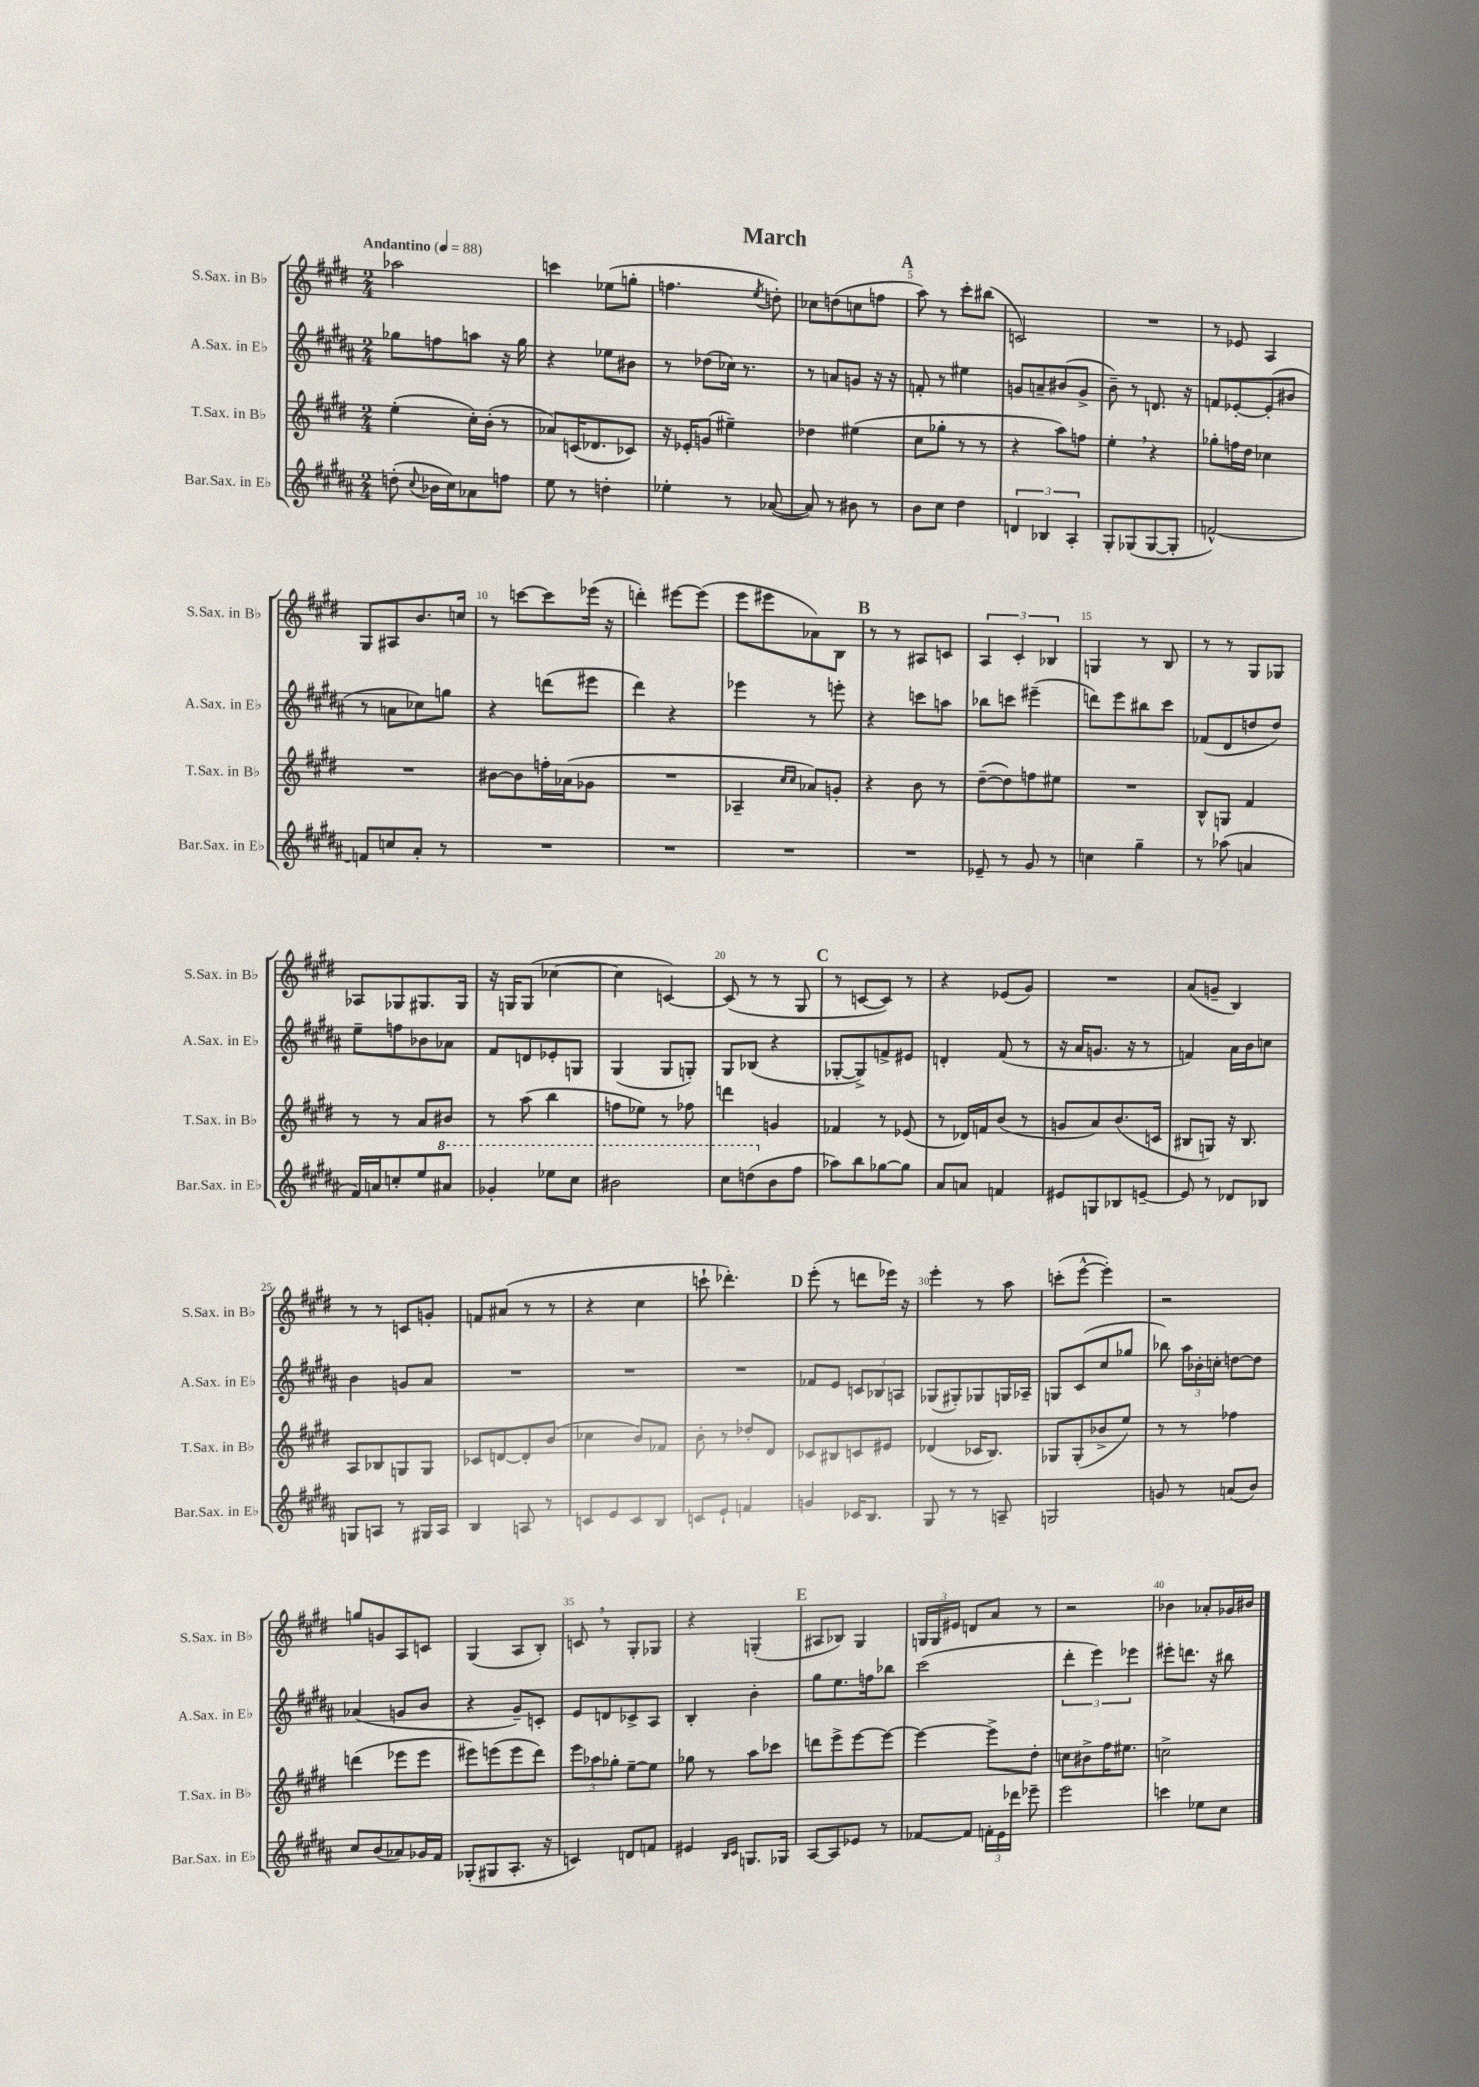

**kern	**kern	**kern	**kern
*staff4	*staff3	*staff2	*staff1
*clefG2	*clefG2	*clefG2	*clefG2
*k[f#c#g#d#a#]	*k[f#c#g#d#]	*k[f#c#g#d#a#]	*k[f#c#g#d#]
*M2/4	*M2/4	*M2/4	*M2/4
*MM88	*MM88	*MM88	*MM88
(8dd'	(4ee'	8gg-	2aa-
8qqcc#	.	.	.
16b-	.	8ff	.
16cc#)	.	.	.
8a-	16cc#')	8aa	.
.	(16b'	.	.
8ff	8r	16r	.
.	.	16gg-	.
=	=	=	=
8ee	8a-)	4r	4ccc
8r	(16c	.	.
.	8.d-	.	.
4dd'	.	8ee-	(8ee-
.	8c-)	8b#	8gg'
=	=	=	=
4ee-'	16r	8r	4.ff
.	16e-'	.	.
.	(8g	(8dd-	.
8r	4ee#~)	16cc-)	.
.	.	8.r	.
.	.	.	8qee
([8a-	.	.	8dd')
=	=	=	=
8a-])	4dd-	8r	8cc-
8r	.	8a	(8dd
8b#	(4ee#	8g	8cc
8r	.	16r	8ff
.	.	16r	.
=	=	=	=
8b	8cc#	8f'	8aa)
8cc#	8gg-'	8r	8r
4dd#	8r	4ee#	8ccc#'
.	8r	.	(8bb#
=	=	=	=
6d	4r	8g	2c)
.	.	8a~	.
6B-	.	.	.
.	8aa)	(8b#	.
6A#'	.	.	.
.	8ff	8g^	.
=	=	=	=
8G#'	4ee'	8b~)	2r
(8G-	.	8r	.
[8G-	4r	8.d	.
8G-']	.	.	.
.	.	16r	.
=	=	=	=
[2f^^)	8gg-'	8f	8r
.	16ff	[8e-'	8e-
.	16dd#	.	.
.	4cc-	(8e-']	4A
.	.	8b#	.
=	=	=	=
8f]	2r	8r	8G#
8cc	.	8a	8A#
8a#'	.	8cc-)	8.b
8r	.	8gg	.
.	.	.	16cc
=	=	=	=
2r	[8b#	4r	8r
.	8b#]	.	[8ccc
.	16ff'	(8ddd	8ccc]
.	(16a-	.	.
.	8g-	8eee#	(16eee-
.	.	.	16r
=	=	=	=
2r	2r	4ddd#)	4ddd')
.	.	4r	[8eee#
.	.	.	(8eee#]
=	=	=	=
2r	4A-~	4eee-	8eee
.	.	.	8eee#
.	16qqcc#	.	.
.	16qqcc#	.	.
.	8a-)	8r	8a-)
.	8g'	8eee'	8B
=	=	=	=
2r	4r	4r	8r
.	.	.	8r
.	8b	8ccc	8A#
.	8r	8aa	8c
=	=	=	=
8e-~	([8dd#~	8bb-	6A
8r	8dd#])	8ccc	.
.	.	.	6c#'
8g#	8ff	(4eee#~	.
.	.	.	6B-
8r	8ee#	.	.
=	=	=	=
4cc	2r	8ddd)	4G
.	.	8eee	.
4gg#~	.	8bb#	8r
.	.	8ccc#	8B
=	=	=	=
8r	8B^^	(8f-	8r
(8aa-	8G	8d#	8r
4a	4f#	8dd	8G#
.	.	8dd)	8G-
=	=	=	=
16f#)	8r	8ee~	8A-
16a	.	.	.
8cc'	8r	8ff	8G-
8ee	8a	8b-	8.G#
8aa#	8b#	8a-	.
.	.	.	16G#
=	=	=	=
4gg-'	8r	8f#	16r
.	.	.	16G
.	(8aa	8d	(8G
8eee-	4bb	8e-'	[4cc-
8ccc#	.	8G	.
=	=	=	=
2bb#	8ff	(4G#	4cc-]
.	8ee-)	.	.
.	8r	8G#	[4c)
.	8ff-	8G')	.
=	=	=	=
8ccc#	4ddd	8G#	(8c]
(8ddd	.	(8B-	8r
8b	4g	4r	8r
8ff#	.	.	8G#
=	=	=	=
8aa-)	4f-	[8G-'	8r
8bb	.	8G-^])	[8c
[8gg-	8r	8f^	8c])
8gg-]	(8e-	8e#	8r
=	=	=	=
8a#	8r	4d'	4r
8a	16d-)	.	.
.	16f	.	.
4f	(8b	(8f#	(8e-
.	8r	8r	8g#)
=	=	=	=
8e#	8g	16r	2r
.	.	16a#	.
8G	8a)	8.g	.
8B-	(8.b	.	.
.	.	16r	.
[8e~	.	8r	.
.	16c	.	.
=	=	=	=
8e]	8B#	4f)	(8a
8r	8G)	.	8g~
8d-	16r	16a#	4B)
.	8.B#	16b	.
8B-	.	8cc	.
=	=	=	=
8G	8A	4b	8r
8A	8B-	.	8r
8r	8G	8g	8c
16G#	8G	8a#	8g'
16A	.	.	.
=	=	=	=
4B	8c-	2r	8f
.	[8d	.	(8a#
8A	8d']	.	8r
8r	(8b	.	8r
=	=	=	=
8c	4cc-	2r	4r
8e	.	.	.
8c	8b)	.	4cc#
8B	8f-	.	.
=	=	=	=
8c	8b'	2r	8ccc`
8e`	8r	.	4.ddd-')
4f	8dd-'	.	.
.	8d#	.	.
=	=	=	=
4g	8c-	8f-	(8eee'
.	8B#	8e	8r
16c-	8c	12c	8ddd
8.B	.	.	.
.	.	12B-	.
.	8e#	.	16eee-)
.	.	12A	.
.	.	.	16r
=	=	=	=
8G#	(4d-	(8G-	4eee'
8r	.	8G#')	.
8r	16c-	8G-	8r
.	8.B)	.	.
8A~	.	16G	8aa
.	.	16A-~	.
=	=	=	=
2G	8G-	8G	(8ccc'
.	(8G-'	(8c#	[8eee^^
.	8b-^	8cc#	4eee'])
.	8ee)	8gg-	.
=	=	=	=
8g	8r	8bb-)	2r
8r	8r	24aa#	.
.	.	24b-'	.
.	.	24cc'	.
(8a	4ff-	[8dd	.
8b)	.	8dd]	.
=	=	=	=
8cc#	(4ddd	(4a-	8gg
(8b	.	.	8g
8a-)	8eee-	8g	8A
16g-	8eee-	8b	8c
16f#	.	.	.
=	=	=	=
(8G-'	8eee#)	4r	(4G#
8G#	(8eee	.	.
8.A#'	8eee	8g#~)	8A
.	8ddd#)	8c'	8B')
16r	.	.	.
=	=	=	=
4c)	12eee	8e	8c
.	12aa-	.	.
.	.	8d	8r
.	12gg-'	.	.
8d	[8ee~	8c-^	8G#'
8f	8ee]	8A#	8G-
=	=	=	=
4e#	8gg-	4B'	4r
.	8r	.	.
16qqB	.	.	.
16qqc#	.	.	.
8.G	8aa	4b'	(4G'
.	8ccc-	.	.
16G-	.	.	.
=	=	=	=
[8A#	8ddd	8gg#	8A#
8A#]	8eee^	8.ee	8B-)
8e-	[8eee	.	4G#
.	.	16ff	.
8r	8eee_	8bb-	.
=	=	=	=
[8f-	4eee_	(2ccc#	24G
.	.	.	24G
.	.	.	24e#
8f-]	.	.	8d
24f'	8eee^]	.	8a
24e	.	.	.
24ddd-	.	.	.
8eee-~	8dd#'	.	8r
=	=	=	=
2eee	8cc	6ddd#'	2r
.	8b#^	.	.
.	.	6eee)	.
.	16ff#	.	.
.	8.ee#	.	.
.	.	6eee-	.
=	=	=	=
4ccc	2cc^	8eee#'	4b-
.	.	8.ddd	.
8ee-	.	.	8a-'
.	.	16r	.
8cc#	.	8bb#	16g-
.	.	.	16b#
==	==	==	==
*-	*-	*-	*-
